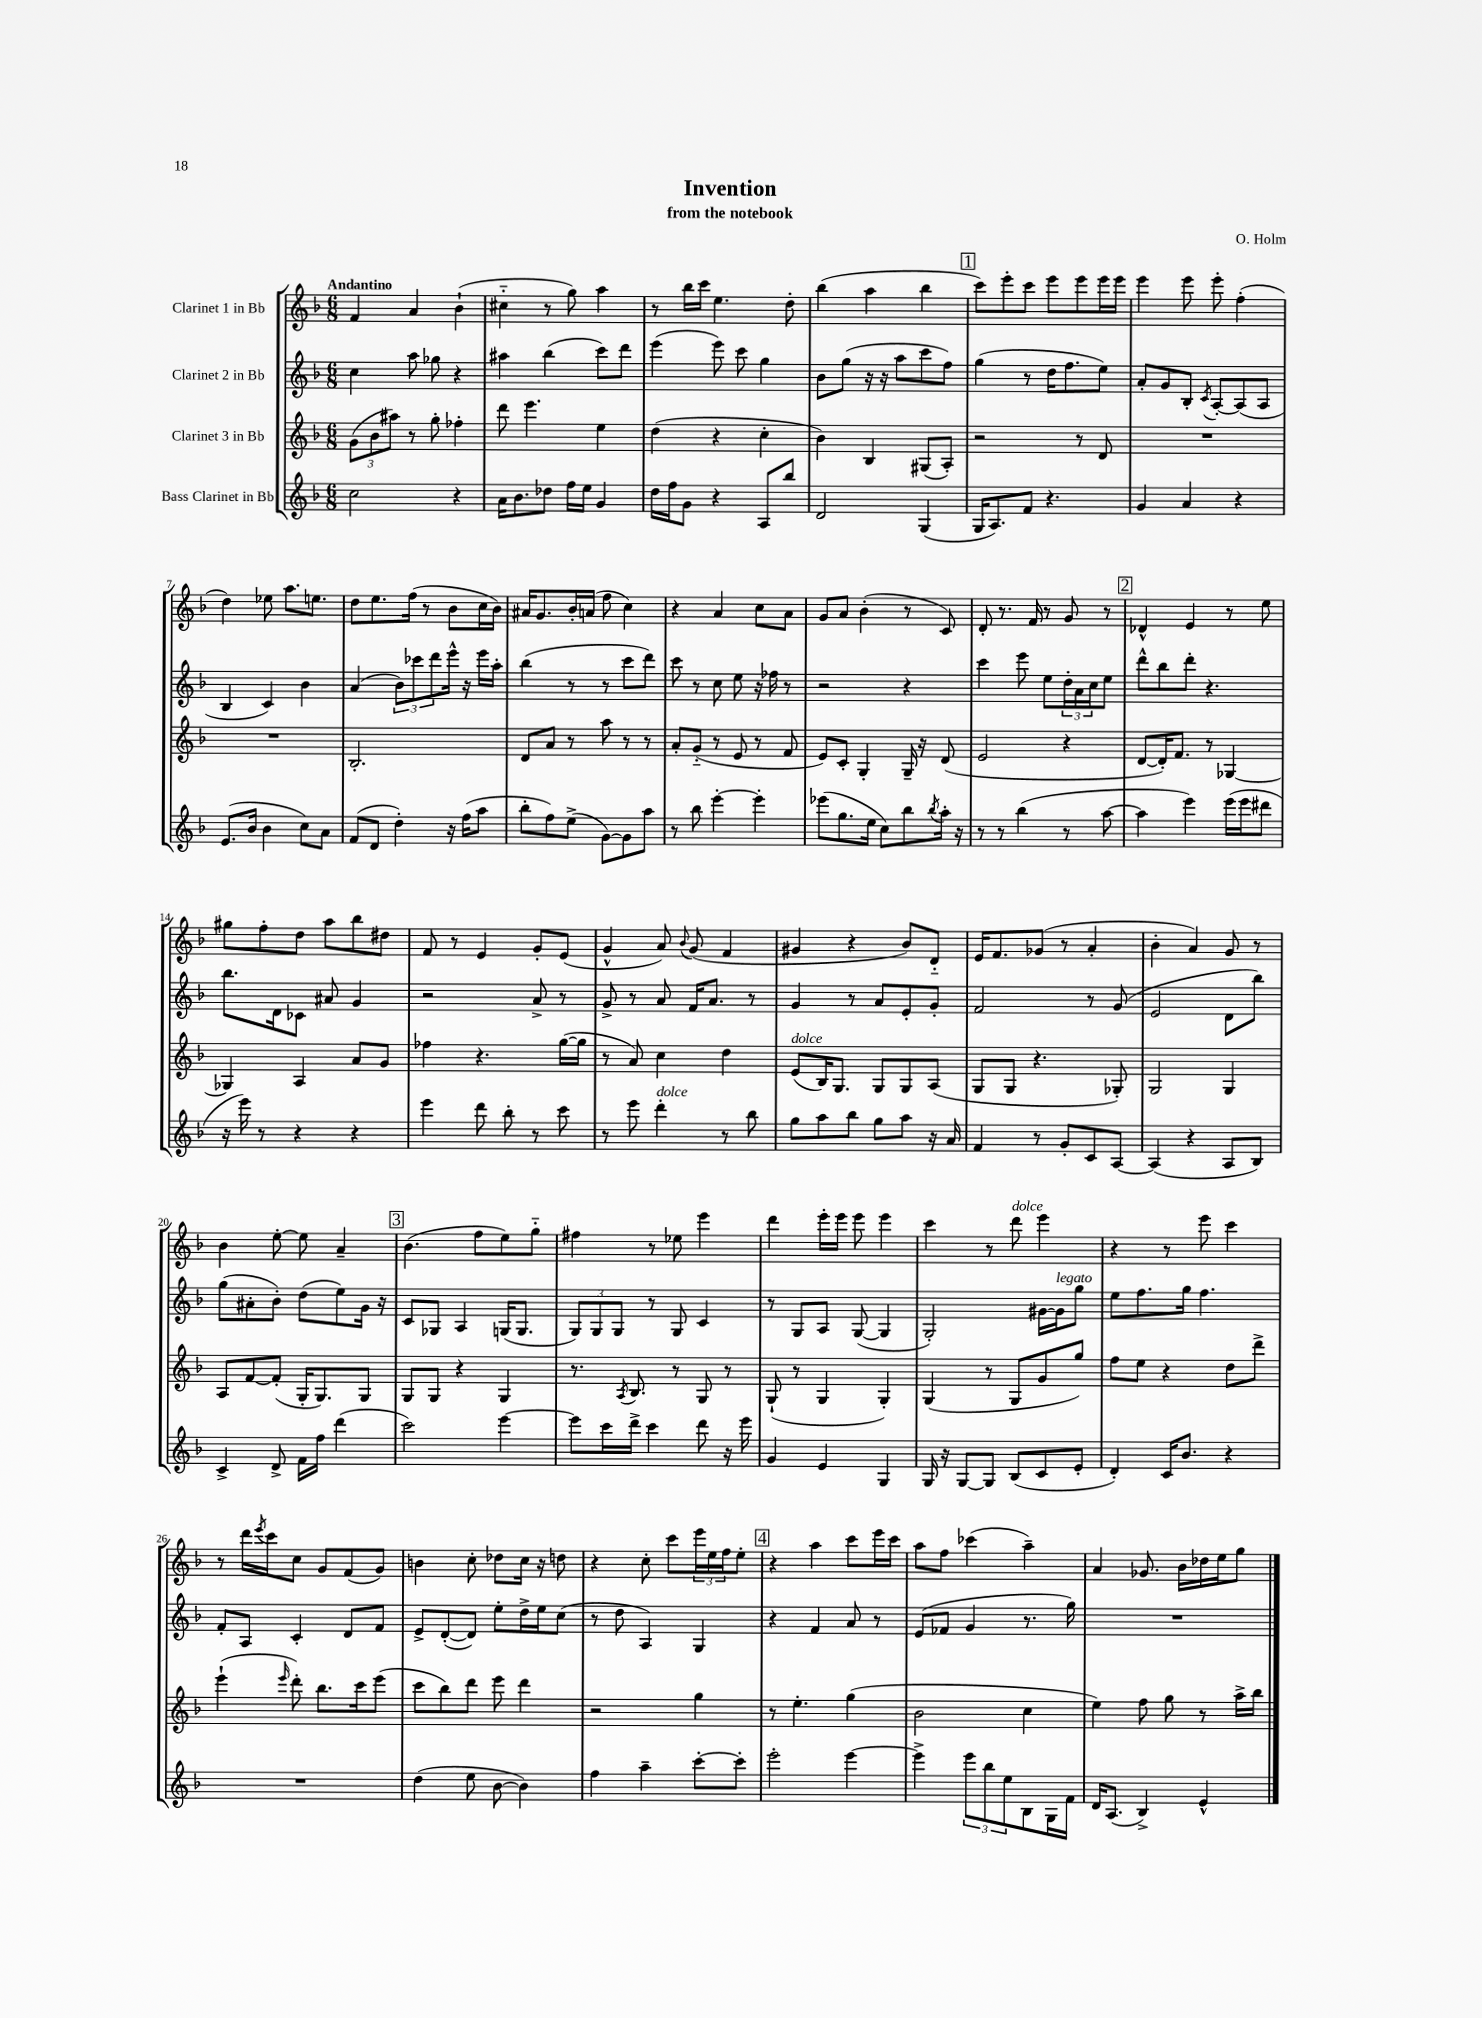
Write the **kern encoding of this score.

**kern	**kern	**kern	**kern
*part4	*part3	*part2	*part1
*staff4	*staff3	*staff2	*staff1
*I"Bass Clarinet in Bb	*I"Clarinet 3 in Bb	*I"Clarinet 2 in Bb	*I"Clarinet 1 in Bb
*clefG2	*clefG2	*clefG2	*clefG2
*k[b-]	*k[b-]	*k[b-]	*k[b-]
*M6/8	*M6/8	*M6/8	*M6/8
=1	=1	=1	=1
!	!	!	!LO:TX:a:B:t=Andantino
2cc\	(12g\L	4cc\	4f/
.	12b-\	.	.
.	12aa#X\J)	.	.
.	8r	8aa\	4a/
.	8gg'\	8gg-X\	.
4r	4ff-X'\	4r	(4b-`\
=2	=2	=2	=2
16a\KL	8ddd\	4aa#X\	4cc#X\
8.b-\	.	.	.
.	4.eee\	.	.
8dd-X\J	.	(4bb-\	8r
16ff\LL	.	.	8gg\)
16ee\JJ	.	.	.
4g/	4ee\	8ccc\L)	4aa\
.	.	8ddd\J	.
=3	=3	=3	=3
16dd\LL	(4dd\	(4eee\	8r
16ff\J	.	.	.
8g\J	.	.	16bb-\LL
.	.	.	16ccc\JJ
4r	4r	8eee\)	4.ee\
.	.	8ccc\	.
8A/L	4cc'\	4gg\	.
8bb-/J	.	.	8dd'\
=4	=4	=4	=4
2d/	4b-\)	8b-\L	(4bb-\
.	.	(8gg\J	.
.	4B-/	16r	4aa\
.	.	16r	.
.	.	8aa\L	.
(4G/	(8G#X/L	8ccc\	4bb-\
.	8A'/J)	8ff\J)	.
!!LO:REH:place=s1:t=1
=5	=5	=5	=5
16G/KL	2r	(4gg\	8ccc\L)
8.A/)	.	.	.
.	.	.	8eee'\
8f/J	.	8r	8ccc\J
4.r	.	16dd\KL	8eee\L
.	.	8.ff\	.
.	8r	.	8eee\
.	8d/	8ee\J)	16eee\L
.	.	.	16eee\JJ
=6	=6	=6	=6
4g/	2.r	8a'/L	4eee\
.	.	8g/	.
4a/	.	8B-'/J	8eee\
.	.	8qc/	.
.	.	[8A'/L	8eee'\
4r	.	(8A/]	(4ff'\
.	.	8A/J	.
!!LO:LB:g=z
=7	=7	=7	=7
(8.e/L	2.r	4B-/	4dd\)
16b-/Jk	.	.	.
4b-\	.	4c/)	8ee-X\
.	.	.	8.aa\L
8cc\L)	.	4b-\	.
.	.	.	8.een\J
8a\J	.	.	.
=8	=8	=8	=8
(8f/L	2.B-'/	(4a/	8dd\L
8d/J	.	.	8.ee\
4dd'\)	.	12b-\L)	.
.	.	.	(16ff\Jk
.	.	12ccc-X\	.
.	.	.	8r
.	.	12ddd\	.
16r	.	16eee^^\Jk	8b-\L
(16ff\KL	.	16r	.
8aa\J	.	16eee\LL	16cc\L
.	.	16aa'\JJ	16b-\JJ)
=9	=9	=9	=9
8bb-'\L	8d/L	(4bb-\	16a#X/KL
.	.	.	8.g/
8ff\)	8a/J	.	.
(8ee^\J	8r	8r	16b-'/L
.	.	.	(16an/JJ
[8g\L)	8aa\	8r	8ff\
8g\]	8r	8ccc\L	4cc\)
8aa\J	8r	8ddd\J)	.
=10	=10	=10	=10
8r	8a'/L	8ccc\	4r
8bb-\	(8g/J	8r	.
[4eee'\	8r	8cc\	4a/
.	8e/	8ee\	.
4eee'\]	8r	16r	8cc\L
.	.	16ff-X\	.
.	8f/	8r	8a\J
=11	=11	=11	=11
(8eee-X\L	8e/L)	2r	8g/L
8.gg\	8c'/J	.	8a/J
.	4G'/	.	(4b-'\
16ee\Jk	.	.	.
8cc\L)	.	.	.
8bb-\	16G~/	4r	8r
.	16r	.	.
8qbb-/	.	.	.
16aa'\Jk	(8d/	.	8c/)
16r	.	.	.
=12	=12	=12	=12
8r	2e/	4ccc\	8d'/
8r	.	.	8.r
(4bb-\	.	8eee\	.
.	.	.	16f/
.	.	8ee\L	8r
8r	4r	24dd'\L	8g/
.	.	24a\	.
.	.	24cc\J	.
[8aa\	.	8ee\J	8r
!!LO:REH:place=s1:t=2
=13	=13	=13	=13
4aa\]	[8d/L	8ddd^^\L	4d-X^^/
.	16d'/K])	8bb-\	.
.	8.f/J	.	.
4eee\)	.	8ddd'\J	4e/
.	8r	4.r	.
(16eee\LL	[4G-X/	.	8r
16eee\J	.	.	.
8ddd#X\J	.	.	8ee\
!!LO:LB:g=z
=14	=14	=14	=14
16r	4G-X/]	8.bb-\L	8gg#X\L
16eee\)	.	.	.
8r	.	.	8ff'\
.	.	16d\k	.
4r	4A/	8c-X\J	8dd\J
.	.	8a#X/	8aa\L
4r	8a/L	4g/	8bb-\
.	8g/J	.	8dd#X\J
=15	=15	=15	=15
4eee\	4ff-X\	2r	8f/
.	.	.	8r
8ddd\	4.r	.	4e/
8bb-'\	.	.	.
8r	.	8a^/	8g'/L
8ccc\	([16gg\LL	8r	(8e/J
.	16gg\JJ]	.	.
=16	=16	=16	=16
8r	8r	8g^/	4g^^/
8eee\	8a/)	8r	.
!LO:TX:a:i:t=dolce	!	!	!
4ddd'\	4cc\	8a/	8a/)
.	.	.	8qqb-/
.	.	16f/KL	(8g/
.	.	8.a/J	.
8r	4dd\	.	4f/
8bb-\	.	8r	.
=17	=17	=17	=17
!	!LO:TX:a:i:t=dolce	!	!
8gg\L	(8e/L	4g/	4g#X/
8aa\	16B-/K)	.	.
.	8.G/J	.	.
8bb-\J	.	8r	4r
8gg\L	8G/L	8a/L	.
8aa\J	8G/	8e'/	8b-/L)
16r	(8A/J	8g'/J	8d/J
16a/	.	.	.
=18	=18	=18	=18
4f/	8G/L	2f/	16e/KL
.	.	.	8.f/
.	8G/J	.	.
8r	4.r	.	(8g-X/J
8g'/L	.	.	8r
8c/	.	8r	4a'/
[8A/J	8G-X'/)	(8g/	.
=19	=19	=19	=19
(4A/]	2G/	2e/	4b-'\
4r	.	.	4a/)
8A/L	4G/	8d\L	8g/
8B-/J)	.	8bb-\J)	8r
!!LO:LB:g=z
=20	=20	=20	=20
4c^/	8A/L	(8gg\L	4b-\
.	[8f/	8a#X'\	.
8d^/	(8f'/J]	8b-'\J)	[8ee'\
16f\LL	16G'/KL	(8dd\L	8ee\]
16ff\JJ	8.G/)	.	.
(4ddd\	.	8ee\)	4a~/
.	8G/J	16g\Jk	.
.	.	16r	.
!!LO:REH:place=s1:t=3
=21	=21	=21	=21
2ccc\)	8G/L	8c/L	(4.b-\
.	8G/J	8G-X/J	.
.	4r	4A/	.
.	.	.	8ff\L
[4eee\	4G/	(16Gn/KL	8ee\)
.	.	8.G/J	.
.	.	.	8gg\J
=22	=22	=22	=22
8eee\L]	8.r	12G/L)	4ff#X\
.	.	12G/	.
16ccc\L	.	.	.
.	.	12G/J	.
.	8qA/	.	.
16ddd^\JJ	8.B-/	.	.
4ccc\	.	8r	8r
.	8r	8G/	8ee-X\
8ddd\	8G/	4c/	4eee\
16r	8r	.	.
16eee\	.	.	.
=23	=23	=23	=23
4g/	(8G`/	8r	4ddd\
.	8r	8G/L	.
4e/	4G/	8A/J	16eee'\LL
.	.	.	16eee\JJ
.	.	([8G/	8eee\
4G/	4G'/)	4G/]	4eee\
=24	=24	=24	=24
16G/	(4G/	2G'/)	4ccc\
16r	.	.	.
[8G/L	.	.	.
8G/J]	8r	.	8r
!	!	!	!LO:TX:a:i:t=dolce
(8B-/L	8G/L	.	8ddd\
8c/	8g/	[16g#X\LL	4eee\
!	!	!LO:TX:a:i:t=legato	!
.	.	16g#\J]	.
8e'/J	8gg/J)	8gg\J	.
=25	=25	=25	=25
4d'/)	8ff\L	8ee\L	4r
.	8ee\J	8.ff\	.
16c/KL	4r	.	8r
8.b-/J	.	16gg\Jk	.
.	.	4.ff\	8eee\
4r	8dd\L	.	4ccc\
.	8ddd^\J	.	.
!!LO:LB:g=z
=26	=26	=26	=26
2.r	(4eee`\	8f'/L	8r
.	.	8A/J	16ddd\LL
.	.	.	8qeee/
.	.	.	16ccc\J
.	16qqeee/	.	.
.	8ddd'\)	4c'/	8cc\J
.	8.bb-\L	.	8g/L
.	.	8d/L	(8f/
.	16ccc\k	.	.
.	(8eee\J	8f/J	8g/J)
=27	=27	=27	=27
(4dd\	8ccc\L	8e^/L	4bn\
.	8bb-\)	([8d'/	.
8ee\	8ddd\J	8d/J])	8cc'\
[8b-\	8eee\	8ee'\L	8dd-X\L
4b-\])	4ddd\	16dd^\L	16cc\Jk
.	.	16ee\J	16r
.	.	(8cc\J	8ddn\
=28	=28	=28	=28
4ff\	2r	8r	4r
.	.	8dd\	.
4aa~\	.	4A/)	8cc'\
.	.	.	8ccc\L
[8ccc'\L	4gg\	4G/	24eee\L
.	.	.	24ee\
.	.	.	24ff\J
8ccc'\J]	.	.	8ee'\J
!!LO:REH:place=s1:t=4
=29	=29	=29	=29
2eee'\	8r	4r	4r
.	4.ee'\	.	.
.	.	4f/	4aa\
[4eee\	(4gg\	8a/	8ccc\L
.	.	8r	16eee\L
.	.	.	16ccc\JJ
=30	=30	=30	=30
4eee^\]	2b-\	(8e/L	8aa\L
.	.	8f-X/J	8ff\J
12eee\L	.	4g/	(4ccc-X\
12bb-\	.	.	.
12ee\	.	.	.
8B-\	4cc\	8.r	4aa~\)
16G\L	.	.	.
16f\JJ	.	16gg\)	.
=31	=31	=31	=31
16d/KL	4ee\)	2.r	4a/
(8.A/J	.	.	.
4B-^/)	8ff\	.	8.g-X/
.	8gg\	.	.
.	.	.	16b-\LL
4e^^/	8r	.	16dd-X\
.	.	.	16ee\J
.	16aa^\LL	.	8gg\J
.	16bb-\JJ	.	.
==	==	==	==
*-	*-	*-	*-
